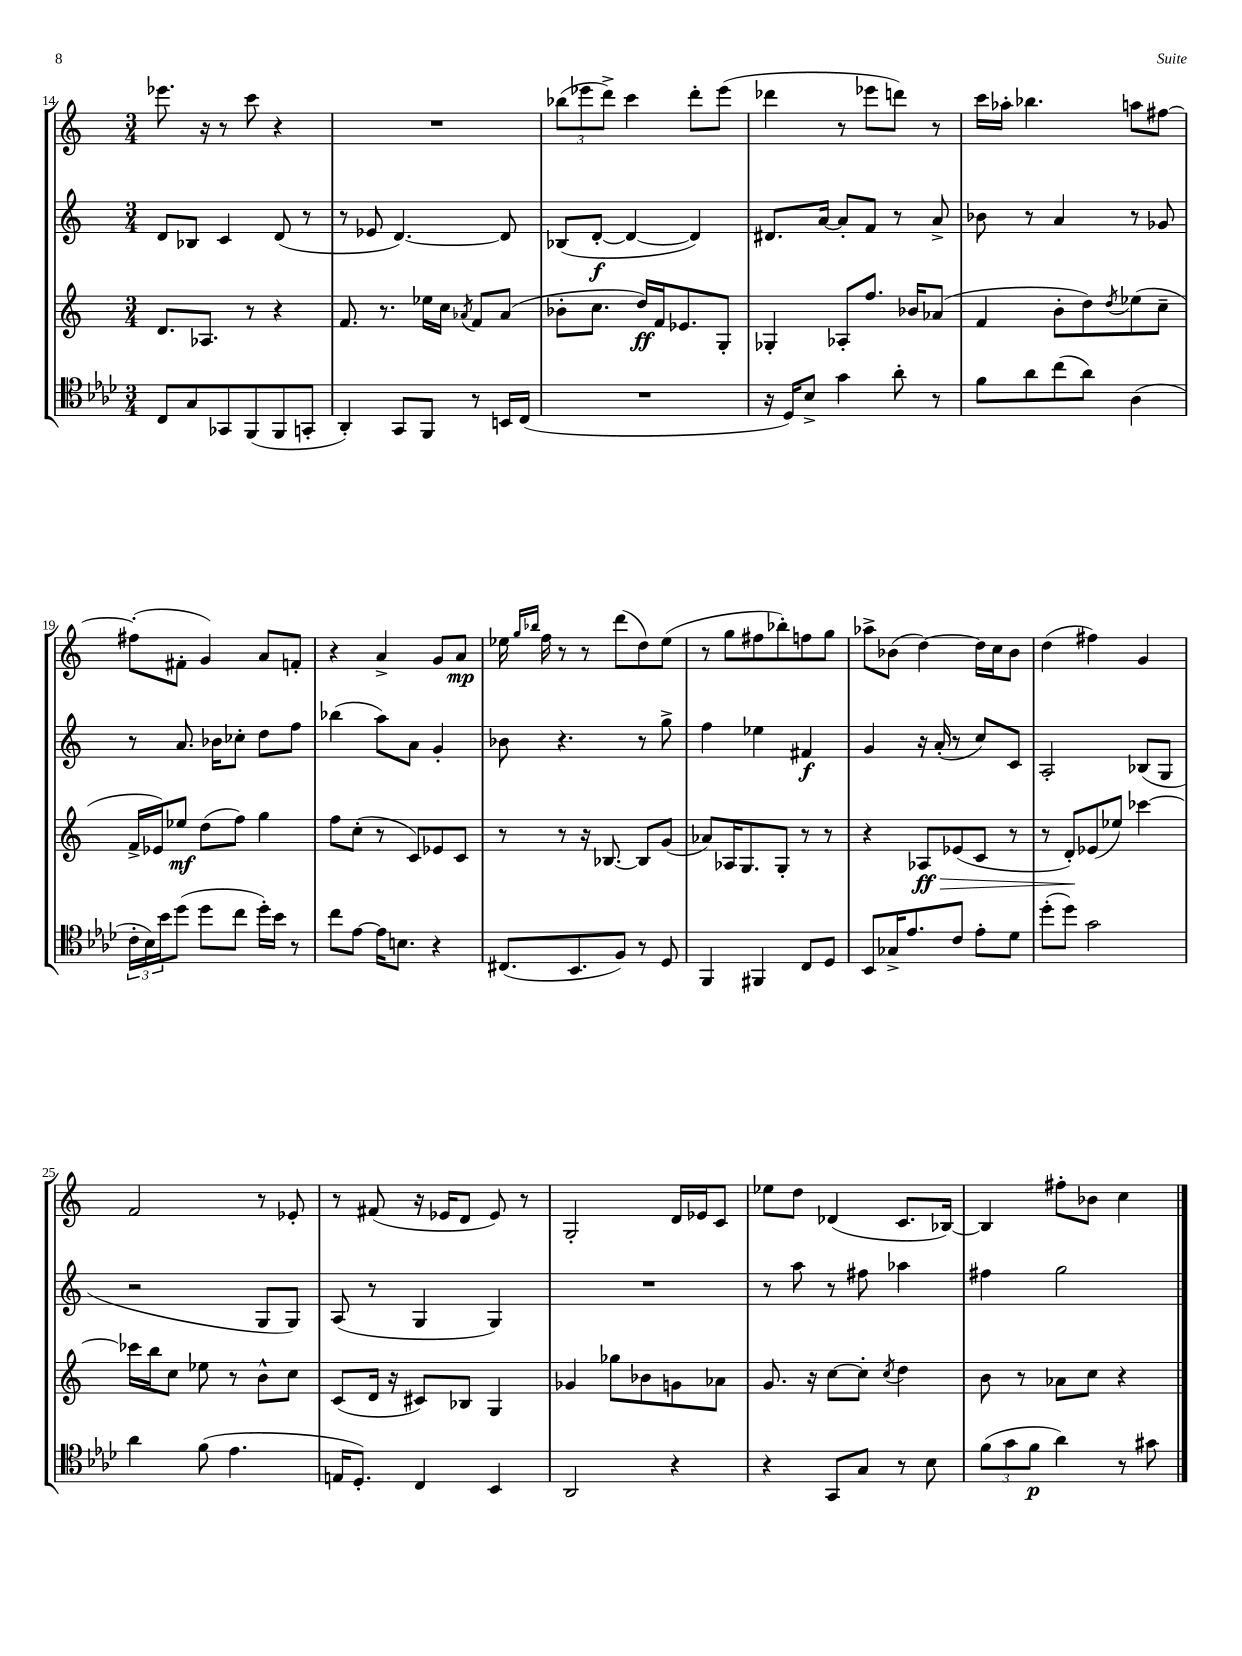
<<
\new StaffGroup <<
\new Staff = "s0" {
    \clef treble \key c \major \numericTimeSignature \time 3/4
    ees'''8. r16 r8 c'''8 r4 |
    R2. |
    \tuplet 3/2 { bes''8( ees'''8 d'''8->) } c'''4 d'''8-. ees'''8( |
    des'''4 r8 ees'''8 d'''8) r8 |
    c'''16 aes''16-. bes''4. a''8 fis''8~ |
    fis''8-.( fis'8-. g'4) a'8 f'8-. |
    r4 a'4-> g'8 a'8\mp |
    ees''16 \grace { g''16 bes''16 } f''16 r8 r8 d'''8( d''8) ees''8( |
    r8 g''8 fis''8 bes''8-.) f''8 g''8 |
    aes''8-> bes'8( d''4~) d''16 c''16 bes'8 |
    d''4( fis''4) g'4 |
    f'2 r8 ees'8-. |
    r8 fis'8( r16 ees'16 d'8 ees'8) r8 |
    g2-. d'16 ees'16 c'8 |
    ees''8 d''8 des'4( c'8. bes16~) |
    bes4 fis''8-. bes'8 c''4 \bar "|." |
}
\new Staff = "s1" {
    \clef treble \key c \major \numericTimeSignature \time 3/4
    d'8 bes8 c'4 d'8( r8 |
    r8 ees'8 d'4.~) d'8 |
    bes8( d'8~-.\f d'4~ d'4) |
    dis'8. a'16~ a'8-. f'8 r8 a'8-> |
    bes'8 r8 a'4 r8 ges'8 |
    r8 a'8. bes'16 ces''8-. d''8 f''8 |
    bes''4( a''8) a'8 g'4-. |
    bes'8 r4. r8 g''8-> |
    f''4 ees''4 fis'4\f |
    g'4 r16 a'16-.( r8 c''8) c'8 |
    a2-. bes8( g8 |
    r2 g8 g8) |
    a8( r8 g4 g4) |
    R2. |
    r8 a''8 r8 fis''8 aes''4 |
    fis''4 g''2 \bar "|." |
}
\new Staff = "s2" {
    \clef treble \key c \major \numericTimeSignature \time 3/4
    d'8. aes8. r8 r4 |
    f'8. r8. ees''16 c''16 \acciaccatura { aes'8 } f'8 aes'8( |
    bes'8-. c''8. d''16\ff) f'16 ees'8. g8-. |
    ges4-. aes8-. f''8. bes'16 aes'8( |
    f'4 b'8-. d''8) \acciaccatura { d''8 } ees''8( c''8-- |
    f'16-> ees'16) ees''8\mf d''8( f''8) g''4 |
    f''8 c''8-.( r8 c'8) ees'8 c'8 |
    r8 r8 r16 bes8.~ bes8 g'8( |
    aes'8) aes16 g8. g8-. r8 r8 |
    r4 aes8\ff\> ees'8( c'8 r8 |
    r8 d'8-.\!) ees'8( ees''8) ces'''4~ |
    ces'''16 b''16 c''8 ees''8 r8 b'8-^ c''8 |
    c'8( d'16 r16 cis'8) bes8 g4 |
    ges'4 ges''8 bes'8 g'8 aes'8 |
    g'8. r16 c''8~ c''8-. \acciaccatura { c''8 } d''4 |
    b'8 r8 aes'8 c''8 r4 \bar "|." |
}
\new Staff = "s3" {
    \clef tenor \key aes \major \numericTimeSignature \time 3/4
    c8 g8 ges,8 f,8( f,8 g,8-. |
    aes,4-.) g,8 f,8 r8 b,16 c16( |
    R2. |
    r16 des16) bes8-> g'4 aes'8-. r8 |
    f'8 aes'8 c''8( aes'8) aes4( |
    \tuplet 3/2 { c'16-. bes16) bes'16 } des''8( des''8 c''8 des''16-.) bes'16 r8 |
    c''8 ees'8~ ees'16 b8. r4 |
    cis8.( bes,8. f8) r8 des8 |
    f,4 fis,4 c8 des8 |
    bes,8 ges16-> ees'8. c'8 ees'8-. des'8 |
    des''8-.( des''8) g'2 |
    aes'4 f'8( ees'4. |
    e16 des8.-.) c4 bes,4 |
    aes,2 r4 |
    r4 g,8 g8 r8 bes8 |
    \tuplet 3/2 { f'8( g'8 f'8\p } aes'4) r8 gis'8 \bar "|." |
}
>>
>>
\layout { \context { \Score currentBarNumber = #14 } }
